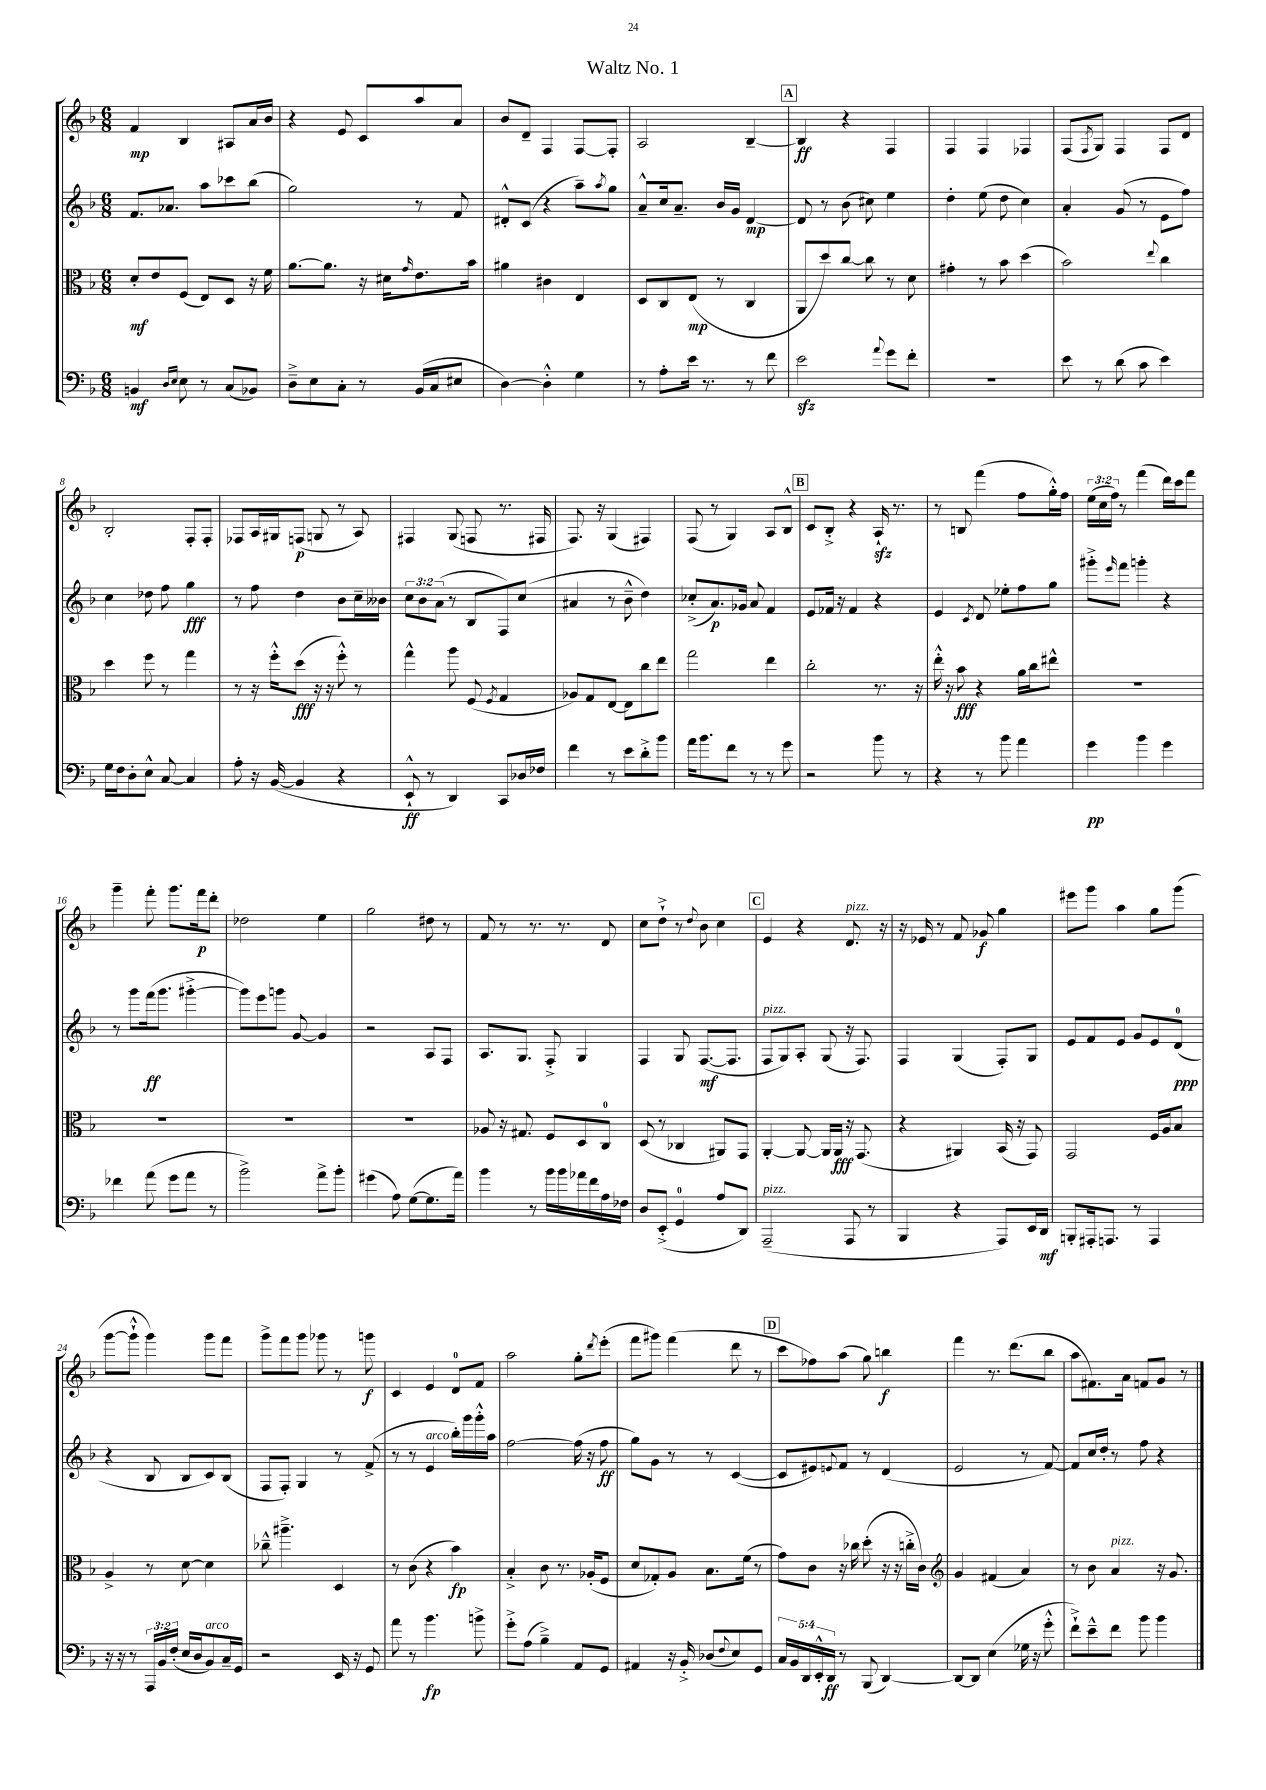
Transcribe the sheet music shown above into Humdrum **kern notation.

**kern	**dynam	**kern	**dynam	**kern	**dynam	**kern	**dynam
*part4	*part4	*part3	*part3	*part2	*part2	*part1	*part1
*staff4	*staff4	*staff3	*staff3	*staff2	*staff2	*staff1	*staff1
*clefF4	*	*clefC3	*	*clefG2	*	*clefG2	*
*k[b-]	*	*k[b-]	*	*k[b-]	*	*k[b-]	*
*M6/8	*	*M6/8	*	*M6/8	*	*M6/8	*
=1	=1	=1	=1	=1	=1	=1	=1
4BBn/	mf	8d'/L	mf	8.f/L	.	4f/	mp
.	.	8e/	.	.	.	.	.
.	.	.	.	8.a-X/J	.	.	.
16qqD/LL	.	.	.	.	.	.	.
16qqE/JJ	.	.	.	.	.	.	.
8E\	.	(8F/J	.	.	.	4B-/	.
8r	.	8E/L)	.	8aa\L	.	.	.
(8C/L	.	8D/J	.	8ccc-X\	.	8A#X/L	.
8BB-X/J)	.	16r	.	(8bb-\J	.	16a/L	.
.	.	16f\	.	.	.	16b-/JJ	.
=2	=2	=2	=2	=2	=2	=2	=2
8D~^\L	.	[8.a\L	.	2gg\)	.	4r	.
8E\	.	.	.	.	.	.	.
.	.	8.a\J]	.	.	.	.	.
8C'\J	.	.	.	.	.	8e/	.
8r	.	16r	.	.	.	8c/L	.
.	.	16d#X\KL	.	.	.	.	.
.	.	16qqg/	.	.	.	.	.
(16BB-/LL	.	8.e\	.	8r	.	8aa/	.
16C/J	.	.	.	.	.	.	.
8E#X/J	.	.	.	8f/	.	8a/J	.
.	.	16b-\Jk	.	.	.	.	.
=3	=3	=3	=3	=3	=3	=3	=3
[4D\)	.	4a#X\	.	8d#X'^^/L	.	8b-/L	.
.	.	.	.	(8c/J	.	8d~/J	.
4D'^^\]	.	4c#X\	.	4r	.	4F/	.
4G\	.	4E/	.	8aa~\L)	.	[8F/L	.
.	.	.	.	8qaa/	.	.	.
.	.	.	.	8gg\J	.	8F'/J]	.
=4	=4	=4	=4	=4	=4	=4	=4
8r	.	8D/L	.	8a~^^/L	.	2A/	.
8A'\L	.	8C/	.	16cc/k	.	.	.
.	.	.	.	8.a~/J	.	.	.
16e\Jk	.	(8E/J	mp	.	.	.	.
8.r	.	.	.	.	.	.	.
.	.	8r	.	16b-/LL	.	.	.
.	.	.	.	16g/JJ	.	.	.
8r	.	4C/	.	[4d/	mp	[4B-~/	.
8f\	.	.	.	.	.	.	.
!!LO:REH:place=s1:t=A
=5	=5	=5	=5	=5	=5	=5	=5
2ezz\	.	8AA/L	.	8d/]	.	4B-/]	ff
.	.	8dd/)	.	8r	.	.	.
.	.	[8cc/J	.	(8b-\	.	4r	.
.	.	8cc\]	.	8cc#X\)	.	.	.
8qqa/	.	.	.	.	.	.	.
8g\L	.	8r	.	4ee\	.	4F/	.
8f'\J	.	8d\	.	.	.	.	.
=6	=6	=6	=6	=6	=6	=6	=6
2.r	.	4g#X'\	.	4dd'\	.	4F/	.
.	.	8r	.	(8ee\	.	4F/	.
.	.	8b-\	.	8dd\	.	.	.
.	.	(4dd\	.	4cc\)	.	4F-X/	.
=7	=7	=7	=7	=7	=7	=7	=7
8e\	.	2b-\)	.	4a'/	.	(8F/L	.
.	.	.	.	.	.	8qF/	.
8r	.	.	.	.	.	8G/J)	.
(8d\	.	.	.	(8g/	.	4F/	.
8c\	.	.	.	8r	.	.	.
.	.	8qqee/	.	.	.	.	.
4e\)	.	4cc\	.	8e\L	.	8F/L	.
.	.	.	.	8ff\J)	.	8d/J	.
!!LO:LB:g=z
=8	=8	=8	=8	=8	=8	=8	=8
16G\LL	.	4dd\	.	4cc\	.	2B-'/	.
16F\J	.	.	.	.	.	.	.
8D'\	.	.	.	.	.	.	.
8E^^\J	.	8ff\	.	8dd-X\	.	.	.
[8C/	.	8r	.	8ff\	.	.	.
4C/]	.	4gg\	.	4gg\	fff	8F'/L	.
.	.	.	.	.	.	8F'/J	.
=9	=9	=9	=9	=9	=9	=9	=9
8A'\	.	8r	.	8r	.	8F-X/L	.
16r	.	16r	.	8ff\	.	16A/L	.
([16BB-/	.	16ff'^^\KL	.	.	.	16G#X/J	.
4BB-/]	.	(8dd\J	fff	4dd\	.	(8Fn/J	p
.	.	16r	.	.	.	8Gn/	.
.	.	16r	.	.	.	.	.
4r	.	8ff'^^\)	.	8b-\L	.	8r	.
.	.	8r	.	16cc~\L	.	8A/)	.
.	.	.	.	16b--X\JJ	.	.	.
=10	=10	=10	=10	=10	=10	=10	=10
8EE`^^/	ff	4gg^^\	.	12cc\L	.	4F#X/	.
.	.	.	.	12b-\	.	.	.
8r	.	.	.	.	.	.	.
.	.	.	.	(12a\J	.	.	.
4DD/)	.	8aa\	.	8r	.	(8G/	.
.	.	(8F/	.	8B-/L	.	8Fn/	.
.	.	8qF/	.	.	.	.	.
8CC/L	.	4G/	.	8F/)	.	8.r	.
16D-X/L	.	.	.	(8cc/J	.	.	.
16F-X/JJ	.	.	.	.	.	16F#X/	.
=11	=11	=11	=11	=11	=11	=11	=11
4f\	.	8A-X/L)	.	4a#X/	.	8.F/)	.
.	.	8G/	.	.	.	.	.
.	.	.	.	.	.	16r	.
8r	.	[8E/J	.	8r	.	(4G/	.
8e\L	.	8E\L]	.	8b-~^^\	.	.	.
8d'^\	.	8cc\	.	4dd\)	.	4F#X/)	.
8b-\J	.	8ee\J	.	.	.	.	.
=12	=12	=12	=12	=12	=12	=12	=12
16a\KL	.	2gg\	.	(8cc-X'^/L	.	(8F/	.
8.b-\	.	.	.	.	.	.	.
.	.	.	.	8.a/)	p	8r	.
8f\J	.	.	.	.	.	4G/)	.
.	.	.	.	16g-X/Jk	.	.	.
8r	.	.	.	8a/	.	.	.
8r	.	4ee\	.	4f/	.	8A/L	.
8g\	.	.	.	.	.	8B-^^/J	.
!!LO:REH:place=s1:t=B
=13	=13	=13	=13	=13	=13	=13	=13
2r	.	2cc'\	.	8e/L	.	8c/L	.
.	.	.	.	16f-X/Jk	.	8B-'^/J	.
.	.	.	.	16r	.	.	.
.	.	.	.	4f-/	.	4r	.
8b-\	.	8.r	.	4r	.	16Azz`/	.
.	.	.	.	.	.	8.r	.
8r	.	.	.	.	.	.	.
.	.	16r	.	.	.	.	.
=14	=14	=14	=14	=14	=14	=14	=14
4r	.	16ee'^^\	.	4e/	.	8r	.
.	.	16r	.	.	.	.	.
.	.	8b-\	fff	.	.	8Bn/	.
.	.	.	.	8qc/	.	.	.
8r	.	4r	.	8d/	.	(4fff\	.
8b-\	.	.	.	8ee-X'\L	.	.	.
4a\	.	16a\LL	.	8ff\	.	8ff\L	.
.	.	16cc\J	.	.	.	.	.
.	.	8ee#X^^\J	.	8gg\J	.	16gg'^^\L)	.
.	.	.	.	.	.	16ff\JJ	.
=15	=15	=15	=15	=15	=15	=15	=15
4g\	pp	2.r	.	8ggg#X'^\L	.	(24ee\LL	.
.	.	.	.	.	.	24cc\	.
.	.	.	.	.	.	24ff\JJ)	.
.	.	.	.	16qqeee/	.	.	.
.	.	.	.	8fff\J	.	8r	.
4b-\	.	.	.	4gggn'\	.	(4fff\	.
4g\	.	.	.	4r	.	16ddd\LL)	.
.	.	.	.	.	.	16ccc\J	.
.	.	.	.	.	.	8fff\J	.
!!LO:LB:g=z
=16	=16	=16	=16	=16	=16	=16	=16
4f-X\	.	2.r	.	8r	.	4ggg~\	.
.	.	.	.	8ggg\L	.	.	.
(8a\	.	.	.	(16fff\k	ff	8fff'\	.
.	.	.	.	8.ggg\J	.	.	.
8g\L	.	.	.	.	.	8.ggg\L	.
8a\J	.	.	.	[4ggg#X'^\	.	.	.
.	.	.	.	.	.	16fff\k	p
8r	.	.	.	.	.	8ddd'\J	.
=17	=17	=17	=17	=17	=17	=17	=17
2b-^\)	.	2.r	.	8ggg#\L])	.	2dd-X\	.
.	.	.	.	8eee\	.	.	.
.	.	.	.	8gggn\J	.	.	.
.	.	.	.	[8g/	.	.	.
8a^\L	.	.	.	4g/]	.	4ee\	.
8b-'\J	.	.	.	.	.	.	.
=18	=18	=18	=18	=18	=18	=18	=18
(4g#X\	.	2.r	.	2r	.	2gg\	.
8A\)	.	.	.	.	.	.	.
([8G\L	.	.	.	.	.	.	.
8.G\]	.	.	.	8A/L	.	8dd#X\	.
.	.	.	.	8F/J	.	8r	.
16a\Jk)	.	.	.	.	.	.	.
=19	=19	=19	=19	=19	=19	=19	=19
4b-\	.	8A-X/	.	8.A/L	.	8f/	.
.	.	16r	.	.	.	8r	.
.	.	8.G#X/	.	8.G/J	.	.	.
8r	.	.	.	.	.	8.r	.
16b-\LL	.	8F/L	.	8F'^/	.	.	.
16b-\	.	.	.	.	.	8.r	.
16a-X\	.	8D/	.	4G/	.	.	.
16f\	.	.	.	.	.	.	.
16A\	.	8C/J	.	.	.	8d/	.
16F-X\JJ	.	.	.	.	.	.	.
=20	=20	=20	=20	=20	=20	=20	=20
8D/L	.	(8D/	.	4F/	.	8cc\L	.
(8EE'^/J	.	8r	.	.	.	8dd`^\J	.
4GG/	.	4C-X/	.	8G/	.	8r	.
.	.	.	.	.	.	8qqdd/	.
.	.	.	.	([8.F/L	mf	8b-\	.
8A/L	.	8AA#X/L)	.	.	.	4cc\	.
.	.	.	.	8.F/J]	.	.	.
8DD/J)	.	8GG/J	.	.	.	.	.
!!LO:REH:place=s1:t=C
=21	=21	=21	=21	=21	=21	=21	=21
!	!	!	!	!LO:TX:a:i:t=pizz.	!	!	!
!LO:TX:a:i:t=pizz.	!	!	!	!	!	!	!
(2AAA~/	.	[4AA'/	.	8F/L	.	4e/	.
.	.	.	.	8G/)	.	.	.
.	.	8AA/_	.	8A'/J	.	4r	.
.	.	16AA/LL]	.	(8G/	.	.	.
.	.	16AA/JJ	fff	.	.	.	.
!	!	!	!	!	!	!LO:TX:a:i:t=pizz.	!
8AAA/	.	16r	.	16r	.	8.d/	.
.	.	(8.GG/	.	8.F/)	.	.	.
8r	.	.	.	.	.	.	.
.	.	.	.	.	.	16r	.
=22	=22	=22	=22	=22	=22	=22	=22
4BBB-/	.	4r	.	4F/	.	16r	.
.	.	.	.	.	.	16e-X/	.
.	.	.	.	.	.	8r	.
4r	.	4AA#X/)	.	(4G/	.	8f/	.
.	.	.	.	.	.	8g-X/	f
8AAA/L)	.	(16BB-/	.	8F'/L)	.	4gg\	.
.	.	16r	.	.	.	.	.
16EE/L	.	8GG/)	.	8G/J	.	.	.
16DD/JJ	mf	.	.	.	.	.	.
=23	=23	=23	=23	=23	=23	=23	=23
8BBBn'/L	.	2GG/	.	8e/L	.	8eee#X\L	.
16AAA#X'/k	.	.	.	8f/	.	8ggg\J	.
8.AAAn/J	.	.	.	.	.	.	.
.	.	.	.	8e/J	.	4aa\	.
8r	.	.	.	8g/L	.	.	.
4AAA/	.	16F/LL	.	8e/	.	8gg\L	.
.	.	16A/J	.	.	.	.	.
.	.	8B-/J	.	(8d/J	ppp	(8ggg\J	.
!!LO:LB:g=z
=24	=24	=24	=24	=24	=24	=24	=24
16r	.	4A^/	.	4r	.	[8ggg\L	.
16r	.	.	.	.	.	.	.
8r	.	.	.	.	.	8ggg`^^\J]	.
24AAA/LL	.	8r	.	8B-/	.	4ggg\)	.
24BB-/	.	.	.	.	.	.	.
(24F'/JJ	.	.	.	.	.	.	.
16E/LL	.	[8d\	.	8B-/L	.	.	.
16D/J	.	.	.	.	.	.	.
!LO:TX:a:i:t=arco	!	!	!	!	!	!	!
8BB-/)	.	4d\]	.	8c/)	.	8ggg\L	.
16C~/L	.	.	.	(8B-/J	.	8fff\J	.
16GG/JJ	.	.	.	.	.	.	.
=25	=25	=25	=25	=25	=25	=25	=25
2r	.	8cc-X~^^\	.	8F/L	.	8ggg^\L	.
.	.	4.aa#X~^\	.	8F'/J)	.	8fff\	.
.	.	.	.	4G/	.	8ggg\J	.
.	.	.	.	.	.	8ggg-X\	.
16EE/	.	4D/	.	8r	.	8r	.
16r	.	.	.	.	.	.	.
8GG/	.	.	.	(8f^/	.	8gggn\	f
=26	=26	=26	=26	=26	=26	=26	=26
8a\	.	8r	.	8r	.	4c/	.
8r	.	(8c\	.	8r	.	.	.
!	!	!	!	!LO:TX:a:i:t=arco	!	!	!
4.b-\	fp	4r	.	4e/	.	4e/	.
.	.	4b-\)	fp	16bb-'\LL)	.	8d/L	.
.	.	.	.	16ggg\	.	.	.
8bn^\	.	.	.	16ggg'^^\	.	8f/J	.
.	.	.	.	16aa\JJ	.	.	.
=27	=27	=27	=27	=27	=27	=27	=27
8g'^\L	.	4B-'^/	.	[2ff\	.	2aa\	.
(8A\J	.	.	.	.	.	.	.
4B-~^\)	.	8c\	.	.	.	.	.
.	.	8.r	.	.	.	.	.
8AA/L	.	.	.	(16ff\]	.	8gg'\L	.
.	.	(16A-X'/KL	.	16r	.	.	.
.	.	.	.	.	.	8qddd/	.
8GG/J	.	8F/J	.	8ff\	ff	(8eee'\J	.
=28	=28	=28	=28	=28	=28	=28	=28
4AA#X/	.	8d/L	.	8gg\L)	.	8fff\L	.
.	.	8G-X'/)	.	8g\J	.	8ggg#X\J)	.
16r	.	8A/J	.	8r	.	(4fff\	.
16BB-'^/	.	.	.	.	.	.	.
(8D-X/L	.	8.B-\L	.	8r	.	.	.
8qqF/	.	.	.	.	.	.	.
8E/)	.	.	.	([4c/	.	8ddd\	.
.	.	(16f\Jk	.	.	.	.	.
8GG/J	.	8r	.	.	.	8r	.
!!LO:REH:place=s1:t=D
=29	=29	=29	=29	=29	=29	=29	=29
20C/LL	.	8g\L)	.	8c/L]	.	8ccc\L	.
20BB-/	.	.	.	.	.	.	.
20DD/	.	.	.	.	.	.	.
.	.	8c\J	.	8e#X/)	.	8ff-X\)	.
20EE'^^/	.	.	.	.	.	.	.
20DD/JJ	ff	.	.	.	.	.	.
.	.	.	.	8qqen/	.	.	.
8r	.	16r	.	8f/J	.	(8aa\J	.
.	.	16cc-X\	.	.	.	.	.
(8BBB-/	.	(8dd'\	.	8r	.	8gg\)	.
[4DD/)	.	16r	.	(4d/	.	4bbn\	f
.	.	16r	.	.	.	.	.
.	.	16ccn'^\LL	.	.	.	.	.
.	.	16c\JJ)	.	.	.	.	.
=30	=30	=30	=30	=30	=30	=30	=30
*	*	*clefG2	*	*	*	*	*
8DD/L_	.	4g/	.	2e/	.	4fff\	.
8DD/J]	.	.	.	.	.	.	.
(4E\	.	(4f#X/	.	.	.	8.r	.
.	.	.	.	.	.	(8.ddd\L	.
16G-X\	.	4a/)	.	8r	.	.	.
16r	.	.	.	.	.	.	.
8g'^^\	.	.	.	[8f/)	.	8bb-\J	.
=31	=31	=31	=31	=31	=31	=31	=31
8f`^\L)	.	8r	.	8f/L]	.	8aa\L	.
8e~^^\	.	8b-\	.	16cc/L	.	8.f#X\)	.
.	.	.	.	16dd'/JJ	.	.	.
!	!	!LO:TX:a:i:t=pizz.	!	!	!	!	!
8f\J	.	4a/	.	8r	.	.	.
.	.	.	.	.	.	16a\Jk	.
8b-\	.	.	.	8ff\	.	8fn/L	.
4b-\	.	16r	.	4r	.	8g/J	.
.	.	8.g/	.	.	.	.	.
.	.	.	.	.	.	8r	.
==	==	==	==	==	==	==	==
*-	*-	*-	*-	*-	*-	*-	*-
